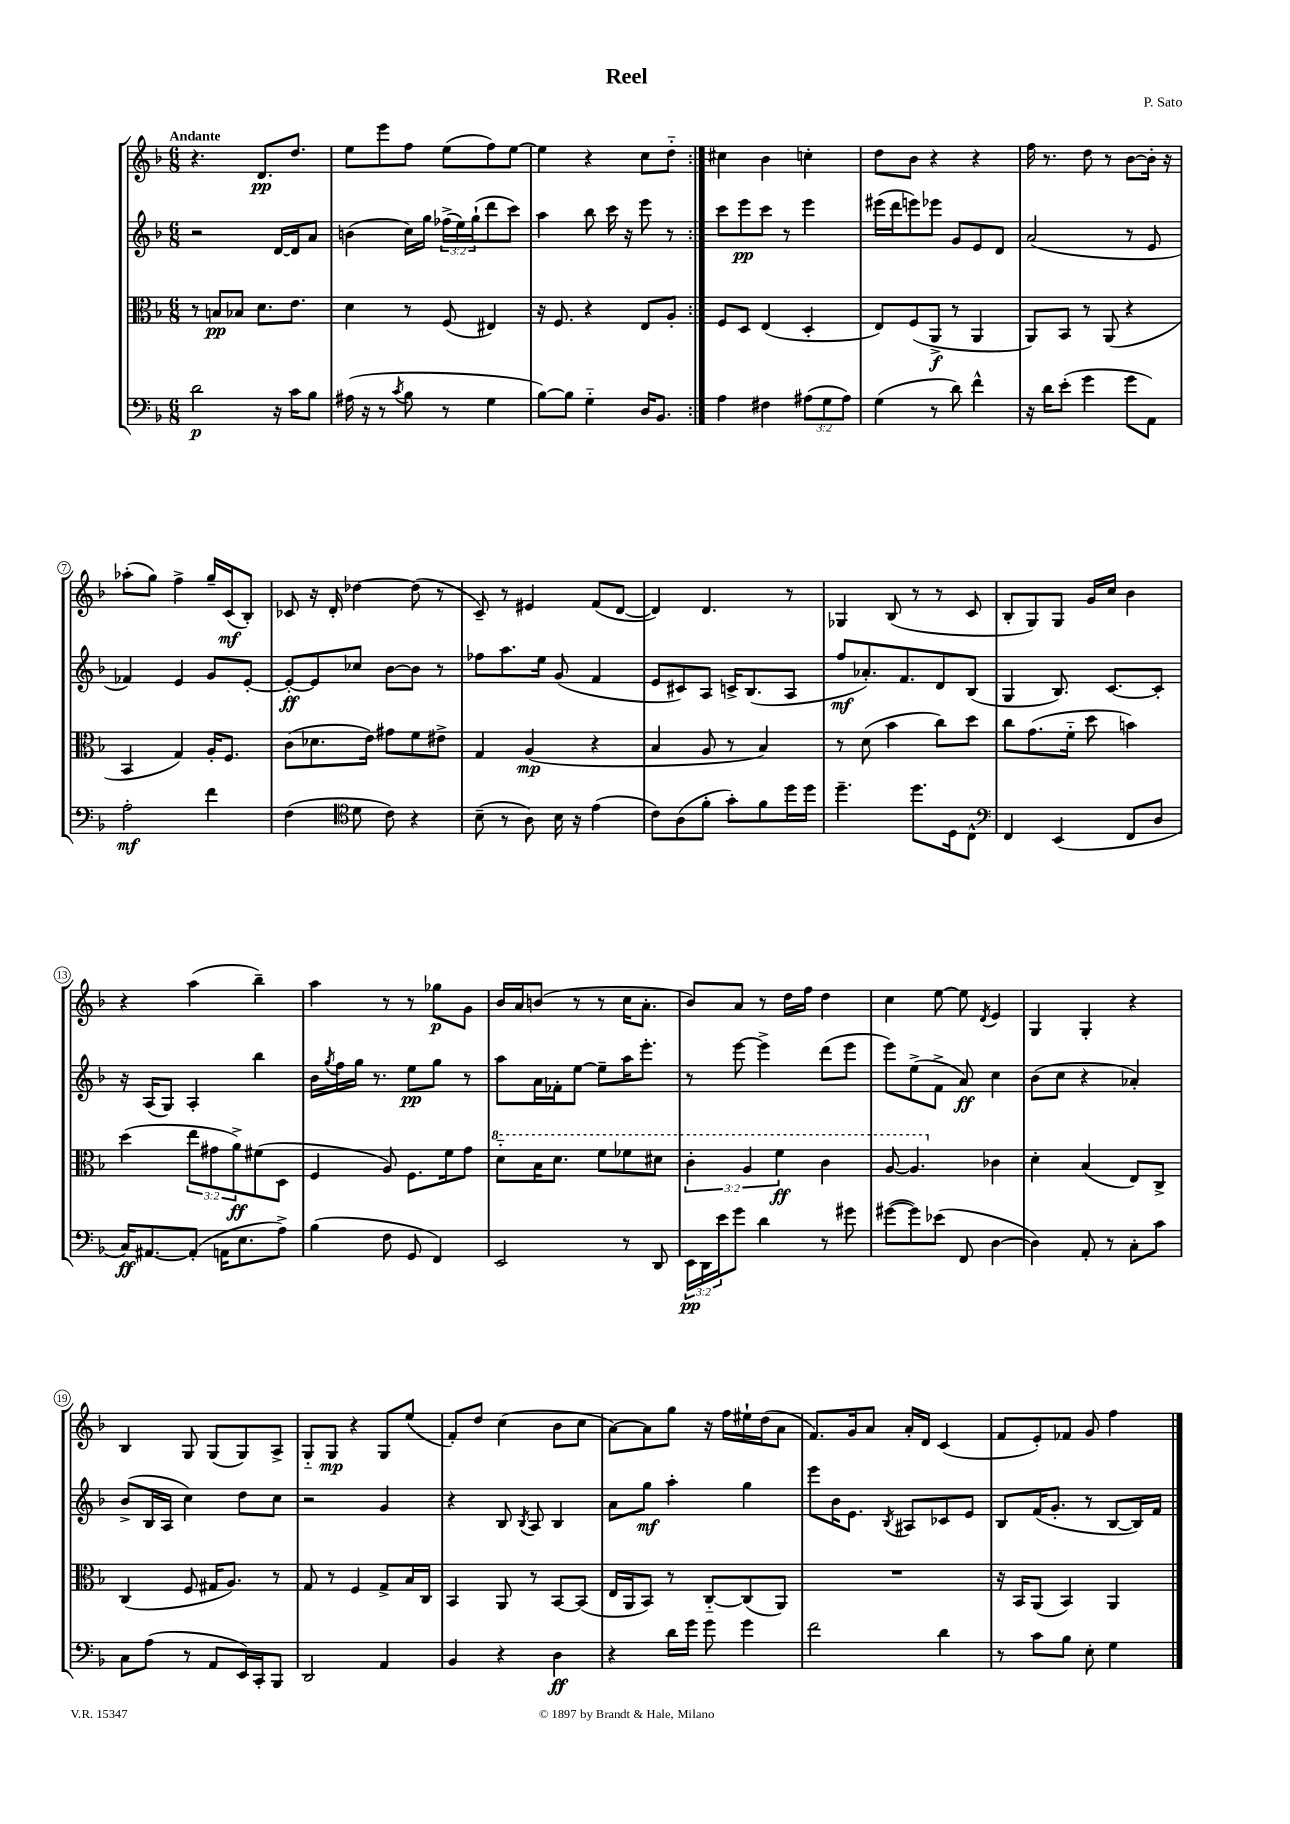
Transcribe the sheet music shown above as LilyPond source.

\header { title = "Reel" composer = "P. Sato" }
<<
\new StaffGroup <<
\new Staff = "s0" {
    \clef treble \key f \major \numericTimeSignature \time 6/8 \tempo "Andante"
    \repeat volta 2 { r4. d'8.\pp d''8. |
    e''8 e'''8 f''8 e''8( f''8) e''8~ |
    e''4 r4 c''8 d''8-_ | }
    cis''4 bes'4 c''4-. |
    d''8 bes'8 r4 r4 |
    f''16 r8. d''8 r8 bes'8~ bes'16-. r16 |
    aes''8-.( g''8) f''4-> g''16-- c'16\mf( bes8-.) |
    ces'8 r16 d'16-. des''4~ des''8( r8 |
    c'8--) r8 eis'4 f'8( d'8~ |
    d'4) d'4. r8 |
    ges4 bes8( r8 r8 c'8 |
    bes8-. g8) g8 g'16 c''16 bes'4 |
    r4 a''4( bes''4--) |
    a''4 r8 r8 ges''8\p g'8 |
    bes'16 a'16 b'8( r8 r8 c''16 a'8.-. |
    bes'8) a'8 r8 d''16 f''16 d''4 |
    c''4 e''8~ e''8 \acciaccatura { d'8 } e'4 |
    g4 g4-. r4 |
    bes4 g8 g8( g8) a8-> |
    g8-_ g8\mp r4 g8 e''8( |
    f'8-.) d''8 c''4( bes'8 c''8 |
    a'8~) a'8 g''8 r16 f''16 eis''16-! d''16( a'8 |
    f'8.) g'16 a'8 a'16-. d'16 c'4( |
    f'8 e'8-.) fes'8 g'8 f''4 \bar "|." |
}
\new Staff = "s1" {
    \clef treble \key f \major \numericTimeSignature \time 6/8 \override Staff.TupletNumber.text = #tuplet-number::calc-fraction-text
    \repeat volta 2 { r2 d'16~ d'16 a'8 |
    b'4( c''16) g''16 \tuplet 3/2 { fes''16->( e''16) g''16-!( } d'''8 c'''8) |
    a''4 bes''8 c'''16 r16 e'''8 r8 | }
    c'''8 e'''8\pp c'''8 r8 e'''4 |
    eis'''16( d'''16 e'''8) ees'''8 g'8 e'8 d'8 |
    a'2( r8 e'8 |
    fes'4) e'4 g'8 e'8~-. |
    e'8~-.\ff e'8 ces''8 bes'8~ bes'8 r8 |
    fes''8 a''8. e''16 g'8( f'4 |
    e'8 cis'8) a8 c'16-> bes8.( a8 |
    f''8\mf aes'8.-.) f'8. d'8 bes8( |
    g4 bes8.) c'8.~ c'8-. |
    r16 a16( g8) a4-. bes''4 |
    bes'16 \acciaccatura { g''8 } f''16 g''16 r8. e''8\pp g''8 r8 |
    a''8 a'16 fes'16-. e''8~ e''8-- a''16 e'''8.-. |
    r8 e'''8~ e'''4-> d'''8( e'''8 |
    e'''8) e''8->( f'8-> a'8\ff) c''4 |
    bes'8( c''8 r4 aes'4-.) |
    bes'8->( bes16 a16 c''4) d''8 c''8 |
    r2 g'4 |
    r4 bes8 \acciaccatura { bes8 } a8 bes4 |
    a'8 g''8\mf a''4-. g''4 |
    e'''8 bes'16 e'8. \acciaccatura { bes8 } ais8 ces'8 e'8 |
    bes8 f'16( g'8.-. r8 bes8~ bes16) f'16 \bar "|." |
}
\new Staff = "s2" {
    \clef alto \key f \major \numericTimeSignature \time 6/8 \override Staff.TupletNumber.text = #tuplet-number::calc-fraction-text
    \repeat volta 2 { r8 b8\pp bes8 d'8. e'8. |
    d'4 r8 f8( eis4) |
    r16 f8. r4 e8 a8-. | }
    f8 d8 e4( d4-. |
    e8) f8( a,8->\f r8 a,4 |
    a,8) bes,8 r8 a,8( r4 |
    bes,4 g4) a16-. f8. |
    c'8( des'8. e'16) gis'8 f'8 eis'8-> |
    g4 a4\mp( r4 |
    bes4 a8 r8 bes4) |
    r8 d'8( bes'4 c''8) d''8 |
    c''8 g'8.( f'16-_ d''8 b'4) |
    d''4( \tuplet 3/2 { e''8 gis'8 a'8->\ff) } fis'8( d8 |
    f4 a8) f8. f'16 g'8 |
    \ottava #1 d''8-_ bes'16 d''8. f''8 fes''8 dis''8 |
    \tuplet 3/2 { c''4-. a'4 f''4\ff } c''4 |
    a'8~ a'4. \ottava #0 ces'4 |
    d'4-. bes4( e8) c8-> |
    c4( f8 gis16 a8.) r8 |
    g8 r8 f4 g8-> bes16 c16 |
    bes,4 a,8 r8 bes,8~ bes,8( |
    e16 a,16 bes,8) r8 c8~-_ c8( a,8) |
    R2. |
    r16 bes,16 a,8( bes,4) a,4 \bar "|." |
}
\new Staff = "s3" {
    \clef bass \key f \major \numericTimeSignature \time 6/8 \override Staff.TupletNumber.text = #tuplet-number::calc-fraction-text
    \repeat volta 2 { d'2\p r16 c'16 bes8 |
    ais16( r16 r8 \acciaccatura { c'8 } bes8 r8 g4 |
    bes8~) bes8 g4-_ d16 bes,8. | }
    a4 fis4 \tuplet 3/2 { ais8( g8 ais8) } |
    g4( r8 d'8) f'4-^ |
    r16 d'16 e'8-.( g'4 g'8 a,8) |
    a2-.\mf f'4 |
    f4( \clef tenor d'8 c'8) r4 |
    bes8--( r8 a8) bes16 r16 e'4( |
    c'8) a8( f'8-. g'8-.) f'8 d''16 d''16 |
    d''4.-- d''8. d16 c8-^ |
    \clef bass f,4 e,4( f,8 d8 |
    c16\ff) ais,8.~ ais,8-.( a,16 e8. a8->) |
    bes4( f8 g,8 f,4) |
    e,2 r8 d,8 |
    \tuplet 3/2 { e,16\pp d,16 e'16 } g'8 d'4 r8 gis'8 |
    gis'8~( gis'8) ees'8( f,8 d4~ |
    d4) a,8-. r8 c8-. c'8 |
    c8 a8( r8 a,8 e,16) c,16-. bes,,8 |
    d,2 a,4 |
    bes,4 r4 d4\ff |
    r4 d'16 g'16 g'8 g'4 |
    f'2 d'4 |
    r8 c'8 bes8 e8-. g4 \bar "|." |
}
>>
>>
\layout { \context { \Score \override BarNumber.stencil = #(make-stencil-circler 0.1 0.3 ly:text-interface::print) } }
